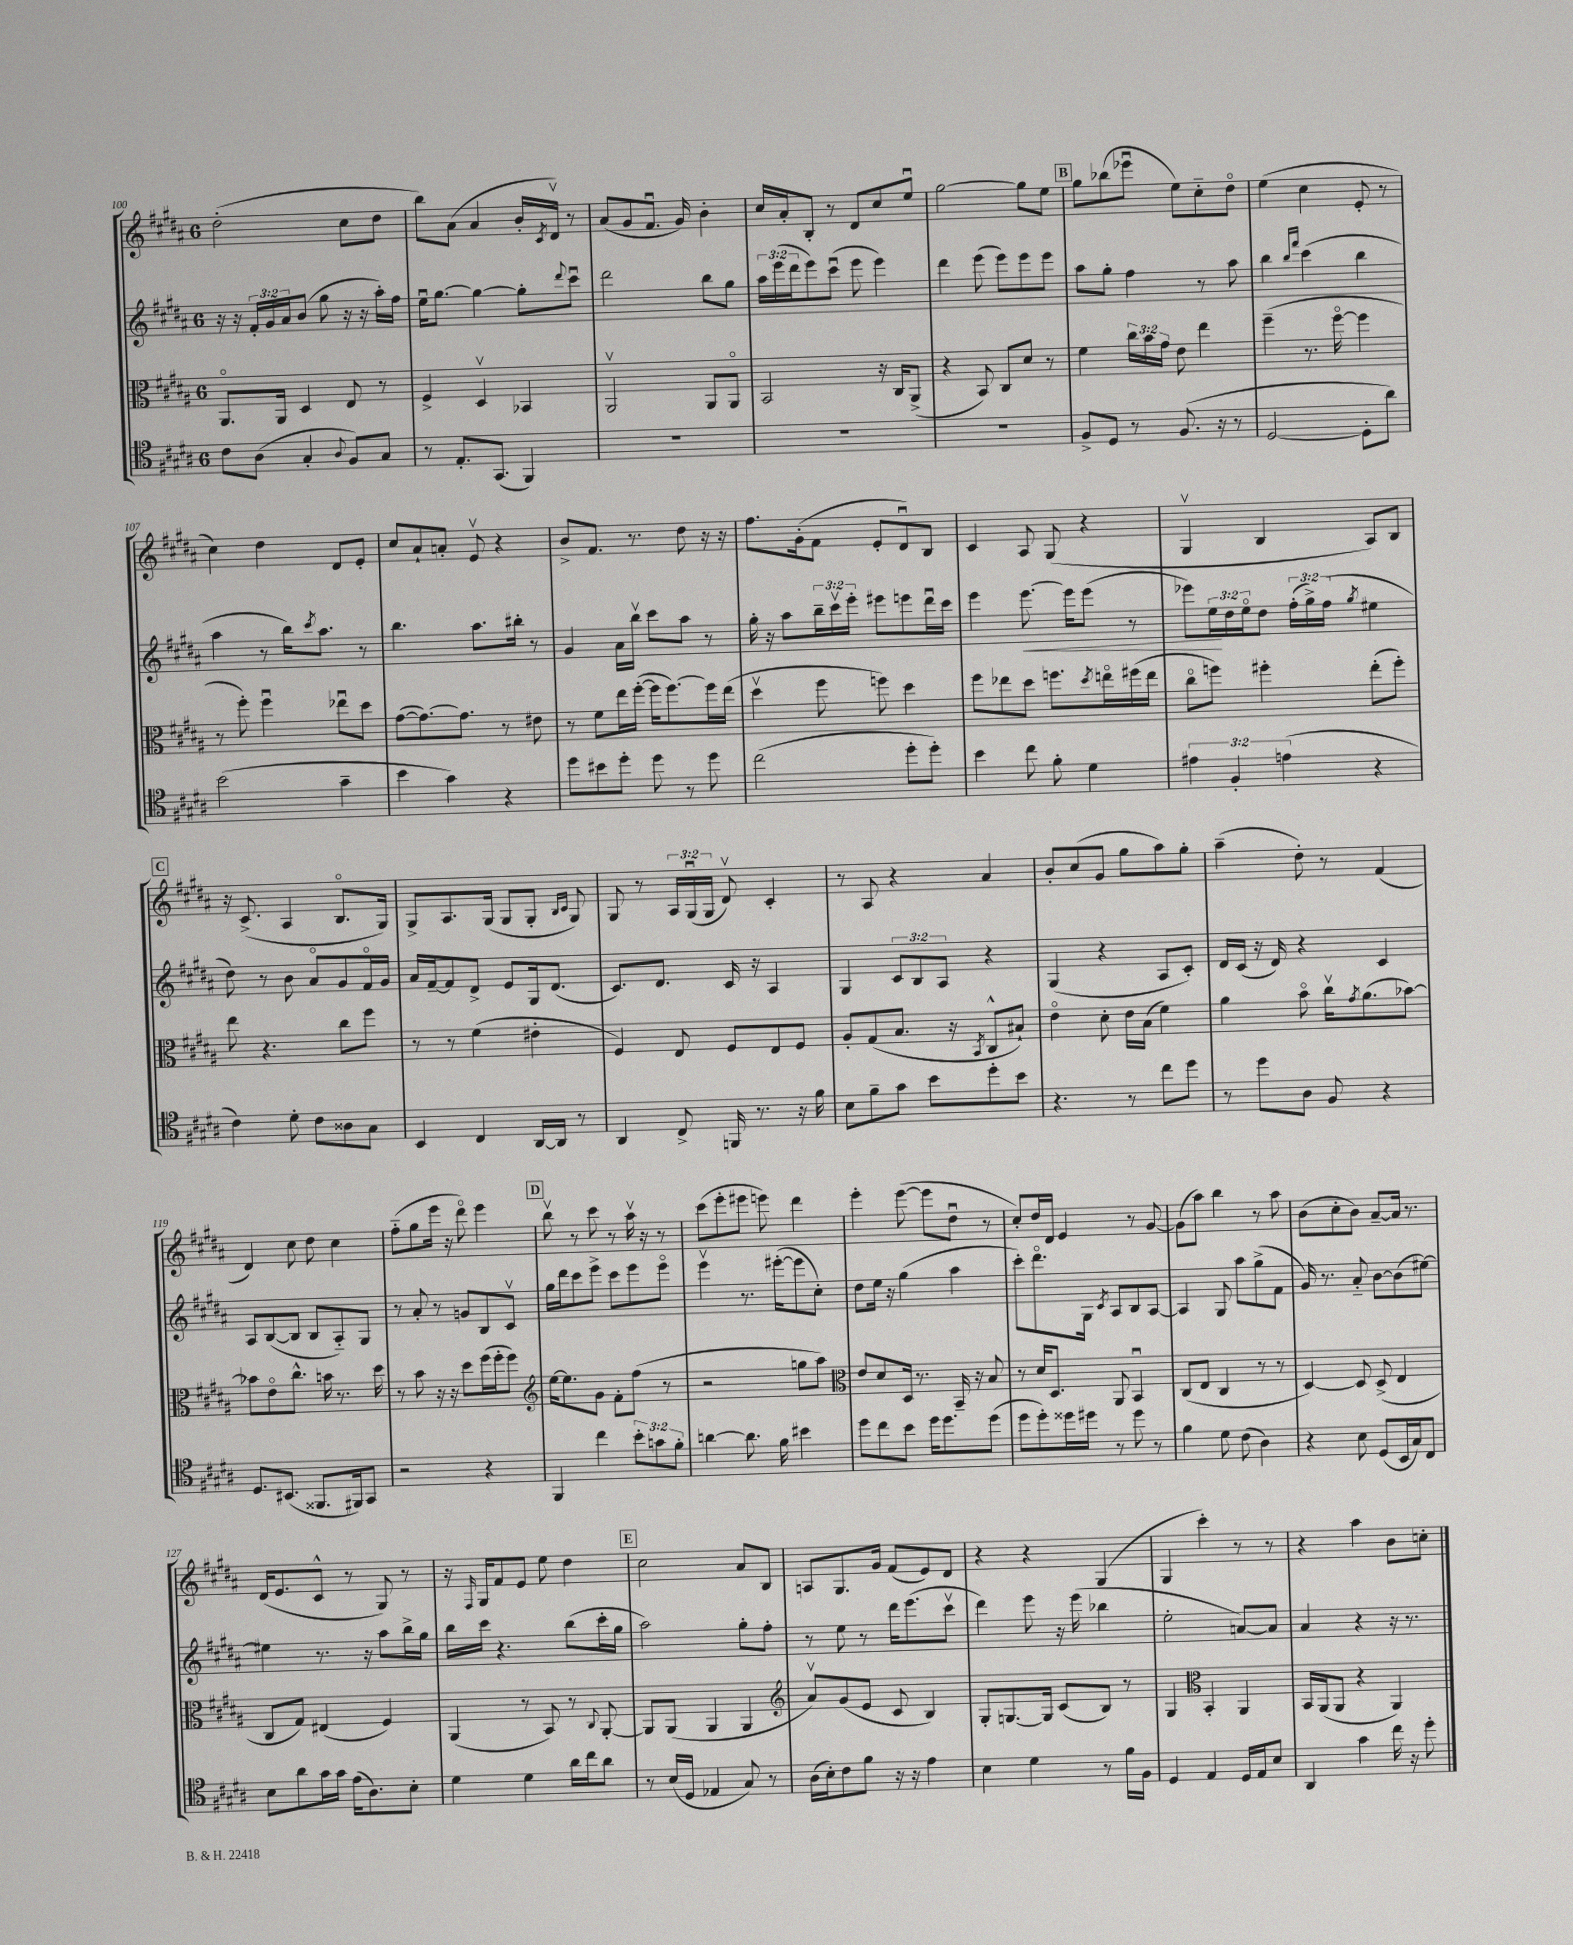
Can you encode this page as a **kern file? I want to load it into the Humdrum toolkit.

**kern	**kern	**kern	**kern
*staff4	*staff3	*staff2	*staff1
*clefC4	*clefC3	*clefG2	*clefG2
*k[f#c#g#d#a#]	*k[f#c#g#d#a#]	*k[f#c#g#d#a#]	*k[f#c#g#d#a#]
*M6/8	*M6/8	*M6/8	*M6/8
8c#\L	8.AA#o/L	16r	(2dd#'\
.	.	16r	.
(8A#\J	.	24f#'/LL	.
.	.	24g#/	.
.	16AA#/Jk	.	.
.	.	24a#/J	.
4G#'/	4D#/	(8b/J	.
.	.	8gg#\	.
8qqA#/	.	.	.
8F#/L)	8E/	16r	8cc#\L
.	.	16r	.
8G#/J	8r	16aa#'\LL)	8dd#\J
.	.	16ff#\JJ	.
=	=	=	=
8r	4F#^/	16eeu\LK	8bb\L)
.	.	[8.gg#\J	.
8.E'/L	.	.	(8a#\J
.	4D#v/	4gg#\_	4a#/
(8.GG#/J	.	.	.
4FF#/)	4BB-/	8gg#'\]L	16b'/LL
.	.	.	8qc#/
.	.	.	16d#v/JJ)
.	.	8qqddd#/	.
.	.	8ccc#u\J	8r
=	=	=	=
2.r	2AA#v/	2ddd#\	(8a#/L
.	.	.	8g#/
.	.	.	8.f#u/J
.	.	.	16g#/)
.	8AA#/L	8bb\L	4b'\
.	8AA#o/J	8gg#\J	.
=	=	=	=
2.r	2BB/	24aa#\LL	16cc#/LL
.	.	(24eee\	.
.	.	.	16a#'/J
.	.	24ddd#\J	.
.	.	8eee\)	8B'/J
.	.	(8ccc#u\J	8r
.	.	8eee\	8d#/L
.	16r	4eee\)	8cc#/
.	16C#/LK	.	.
.	(8AA#^/J	.	8eeu/J
=	=	=	=
2.r	4r	4ddd#\	[2gg#\
.	8BB/)	(8eee\	.
.	8C#/L	8eee\L)	.
.	8d#/J	8eee\	8gg#\]L
.	8r	8eee\J	8ee\J
=	=	=	=
8F#^/L	4f#\	8aa#\L	8gg#\L
8D#/J	.	8gg#'\J	(8bb-\
8r	24cc#\LL	4ff#\	8eee-u\J
.	24b\	.	.
.	24g#\JJ	.	.
(8.F#/	8e\	.	8ee\L)
.	4ee\	8r	8cc#'~\
16r	.	.	.
8r	.	8aa#\	8dd#o\J
=	=	=	=
[2D#/	(4ff#~\	4bb\	(4ee\
.	.	16qqbb/LL	.
.	.	16qqfff#/JJ	.
.	8.r	(4ccc#\	4cc#\
.	[16ff#o\	.	.
8D#'\]L	4ff#\]	4bb\	8e'/
8a#\J)	.	.	8r
=	=	=	=
(2b\	8r	4aa#\	4cc#\)
.	8ff#'\)	.	.
.	4ff#u\	8r	4dd#\
.	.	16bb\LK)	.
.	.	8qccc#/	.
.	.	8.aa#\J	.
4g#~\	8ee-u\L	.	8d#/L
.	8dd#\J	8r	8e'/J
=	=	=	=
4b\	([8g#\L	4.bb\	8cc#/L
.	8.g#\_)	.	8a#`/
4g#\)	.	.	8a'/J
.	8.g#\]J	.	.
.	.	8.aa#\L	8ev/
4r	8r	.	4r
.	.	16bb#'\Jk	.
.	8e#\	8r	.
=	=	=	=
8dd#\L	8r	4g#/	8b^/L
8b#\	8f#\L	.	8.f#/J
8dd#'\J	16ee\L	16a#\LL	.
.	([16ff#'\JJ	16bbv\JJ	8.r
8dd#\	16ff#\]LK	8ccc#\L	.
.	[8.ff#\)	.	.
8r	.	8aa#\J	8dd#\
8dd#\	16ff#\]L	8r	16r
.	(16ee\JJ	.	16r
=	=	=	=
(2cc#\	4dd#v\	16gg#'\	8.ff#\L
.	.	16r	.
.	.	8aa#\L	.
.	.	.	(16g#'\k
.	8ff#\	24bb~\L	8f#\J
.	.	24ccc#v\	.
.	.	24eee'\JJ	.
.	8ff\)	8eee#\L	8e'/L
8dd#'\L	4dd#\	8eee\	8d#u/)
8dd#'\J)	.	16ddd#u\L	8B/J
.	.	16ccc#\JJ	.
=	=	=	=
4b\	8ff#\L	4eee\	4c#/
.	8ee-\	.	.
8cc#\	8dd#\J	[8.eee\	8A#/
8f#'\	8.ff\L	.	(8G#/
.	.	16eee\]LK	.
4d#\	.	(8eee\J	4r
.	8qdd#/	.	.
.	16eeo\L	.	.
.	(16ff#\	8r	.
.	16ee\JJ	.	.
=	=	=	=
6e#\	8cc#o\L	8eee-\L)	4G#v/
.	8ff\J)	24ee\L	.
6F#'/	.	24dd#\	.
.	.	24eeo\J	.
.	4ff#'\	8dd#\J	4B/
(6e\	.	.	.
.	.	(24ff#'\LL	.
.	.	24gg#^\)	.
.	.	(24ff#\JJ	.
.	.	8qgg#/	.
4r	(8ee'\L	4ee#\	8A#/L)
.	8ff#'\J)	.	8B/J
=	=	=	=
4c#\)	8ee\	8dd#\)	16r
.	.	.	(8.c#^/
.	4.r	8r	.
8d#'\	.	8b\	4A#/
8c#\L	.	8a#o/L	.
8A##\	8cc#\L	8g#/	8.Bo/L
8G#\J	8ff#\J	16f#o/L	.
.	.	16g#/JJ	16G#/Jk)
=	=	=	=
4BB/	8r	16a#/LL	8G#^/L
.	.	[16f#~/J	.
.	8r	8f#/]	8.A#/
4C#/	(4f#\	8d#^/J	.
.	.	.	(16G#/Jk
.	.	8e/L	8G#/L
[16AA#/LL	4e#'\	16G#/k	8G#'/J
16AA#/]JJ	.	(8.d#/J	.
.	.	.	16qqB/LL
.	.	.	16qqc#/JJ
8r	.	.	8G#/)
=	=	=	=
4AA#/	4F#/)	8.c#/L)	8G#/
.	.	.	8r
.	.	8.d#/J	.
8C#^/	8E/	.	24A#/LL
.	.	.	(24G#u/
.	.	.	24G#/JJ
16FF/	8F#/L	16c#/	8d#v/)
8.r	.	16r	.
.	8E/	4A#/	4c#'/
16r	8F#/J	.	.
16f#\	.	.	.
=	=	=	=
8B\L	8A#'/L	4G#/	8r
8f#~\	(8G#/	.	8A#/
8g#\J	8.B/J	12c#/L	4r
.	.	12B/	.
8b\L	.	.	.
.	.	12A#/J	.
.	16r	.	.
.	8qBB/	.	.
8dd#'\	8C#^^/L	4r	4a#/
8b\J	8B#`/J)	.	.
=	=	=	=
4.r	4eo\	(4G#/	8b'/L
.	.	.	(8cc#/
.	8d#'\	4r	8g#/J
8r	16e\LL	.	8gg#\L
.	(16B\JJ	.	.
8cc#\L	4f#\)	8A#/L	8aa#\)
8dd#\J	.	8c#'/J)	8gg#'\J
=	=	=	=
8r	4a#\	16d#/LL	(4aa#~\
.	.	(16c#/JJ	.
8dd#\L	.	16r	.
.	.	16d#/)	.
8A#\J	8bo\	4r	8dd#'\)
8F#/	16cc#v\LK	.	8r
.	8qg#/	.	.
.	(8.a#\	.	.
4r	.	4c#/	(4f#/
.	[8b-\J)	.	.
=	=	=	=
8.D#/L	8b-\]L	8A#/L	4d#/)
.	8eo\	([8B/	.
(8.BB#/J	.	.	.
.	8.cc#^^\J	8B/]J	8cc#\
8.FF##/L	.	8B/L	8dd#\
.	16b\	.	.
.	8.r	8A#'~/)	4cc#\
16FF#/k)	.	.	.
8GG#/J	.	8G#/J	.
.	16dd#\	.	.
=	=	=	=
2r	8r	8r	(8ff#'~\L
.	8b\	8a#'/	8gg#\
.	16r	8r	16eee\Jk
.	16r	.	16r
.	8dd#\L	8g/L	8ddd#o\)
4r	(16ff#\L	8B/	4eee\
.	16ff#'\J	.	.
.	8ff#\J)	8c#v/J	.
=	=	=	=
*	*clefG2	*	*
4FF#/	[16ee\LK	16gg#\LL	8bbv\
.	8.ee\]	16ddd#\J	.
.	.	8ccc#\	8r
4cc#\	8g#\J	8eee^\J	8ccc#\
.	8f#'\L	8ccc#\L	8r
12b'\L	(8ff#\J	8eee\	16aa#v\
.	.	.	16r
12g\	.	.	.
.	8r	8eeeo\J	8r
12f#'\J	.	.	.
=	=	=	=
[4a\	2r	4eeev\	(8ccc#\L
.	.	.	8eee'\
8.a\]	.	8.r	8eee#\J
.	.	.	8eee\)
16f#\	.	([16eee#'\LK	.
4b#\	8gg\L	8eee#\]	4ddd#\
.	8aa#\J)	8cc#'\J)	.
=	=	=	=
*	*clefC3	*	*
8dd#\L	8e/L	8dd#\L	4eee'\
8cc#\	8d#/	16ee\Jk	.
.	.	16r	.
8b\J	16D#/Jk	(4gg#\	([8eee\
.	8.r	.	.
16dd#\LK	.	.	8eee\]L
8.dd#\	.	.	.
.	16BB~/	4aa#\	8dd#u\J
.	16r	.	.
(8dd#\J	8B/	.	8r
=	=	=	=
8dd#\L	8r	8ccc#'\L)	8cc#'/L)
8dd#'\)	16d#/LK	8.ddd#o\	16dd#/L
.	8.D#/J	.	16d#/JJ
16dd##\L	.	.	4e/
16dd#\JJ	.	16G#\Jk	.
.	.	8qc#/	.
8r	8AA#/	8A#/L	.
8dd#\	4BBu/	8B/	8r
8r	.	[8A#/J	[8g#/
=	=	=	=
4f#\	(8C#/L	4A#/]	(8g#\]L
.	8E/J	.	8aa#\J)
8d#\	4C#/	8G#/	4bb\
(8c#\	.	8aa#\L	.
4A#\)	8r	(8gg#^\	8r
.	8r	8f#\J	8aa#\
=	=	=	=
4r	[4D#/)	16g#/)	(8b\L
.	.	8.r	.
.	.	.	8cc#'\
8B\	8D#/]	8a#'~/	8b\J)
(8D#/L	(8D#^/	[8b\L	[8a#~/L
16BB/L	4E/	(8b\]	16a#/]Jk
16G#/J)	.	.	8.r
8C#/J	.	[8ee#\J)	.
=	=	=	=
8B\L	8C#/L	4ee#\]	(16d#/LK
.	.	.	8.e/
8a#\	8G#/J)	.	.
16g#\L	(4E#/	8.r	8c#^^/J
16g#\JJ	.	.	.
(16e\LK	.	.	8r
8.A#\)	.	16r	.
.	4F#/)	8aa#\L	8G#/)
8B'\J	.	16bb^\L	8r
.	.	16gg#\JJ	.
=	=	=	=
4d#\	(4AA#/	16bb\LL	16r
.	.	.	16qqF#/
.	.	16ccc#\JJ	16G#/LK
.	.	4.r	8f#/
4d#\	8r	.	8e/J
.	8BB/)	.	8ee\
16a#\LL	8r	(8bb\L	4dd#\
16cc#\J	.	.	.
.	8qqC#/	.	.
8a#\J	[8AA#'/	16ccc#'\L	.
.	.	16gg#\JJ	.
=	=	=	=
8r	8AA#/]L	2aa#\)	2cc#\
(16B/LL	(8AA#/J	.	.
16D#/JJ	.	.	.
4E-/	4AA#/	.	.
8G#/)	4AA#/	8gg#'\L	8a#/L
8r	.	8ff#'\J	8B/J
=	=	=	=
*	*clefG2	*	*
(16A#\LL	8a#v/L)	8r	8A/L
16B'\J)	.	.	.
8c#\	(8g#/	8ee\	8.G#/
8f#\J	8e/J	8r	.
.	.	.	16g#/Jk
16r	8c#/	16ddd#\LK	(8f#/L
16r	.	(8.eee\	.
4e\	4B/)	.	8e/)
.	.	8ccc#v\J	8d#/J
=	=	=	=
4B\	8G#'/L	4ddd#\)	4r
.	[8.G/	.	.
4d#\	.	8eee\	4r
.	16G/]Jk	.	.
.	(8c#/L	16r	.
.	.	(16eee\	.
8r	8B/J)	4bb-\	(4G#/
16f#\LL	8r	.	.
16F#\JJ	.	.	.
=	=	=	=
4D#/	4G#/	2ee'\	4G#/
*	*clefC3	*	*
4E/	4BB'/	.	4ccc#'\)
16D#/LL	4AA#/	[8a/L)	8r
16E/J	.	.	.
8B/J	.	8a/]J	8r
=	=	=	=
4AA#/	16BB/LL	4a#/	4r
.	(16AA#/J	.	.
.	8AA#/J	.	.
4g#\	4r	4r	4aa#\
16cc#\	4AA#/)	16r	8b\L
16r	.	8.r	.
8dd#'\	.	.	8cc'\J
==	==	==	==
*-	*-	*-	*-
